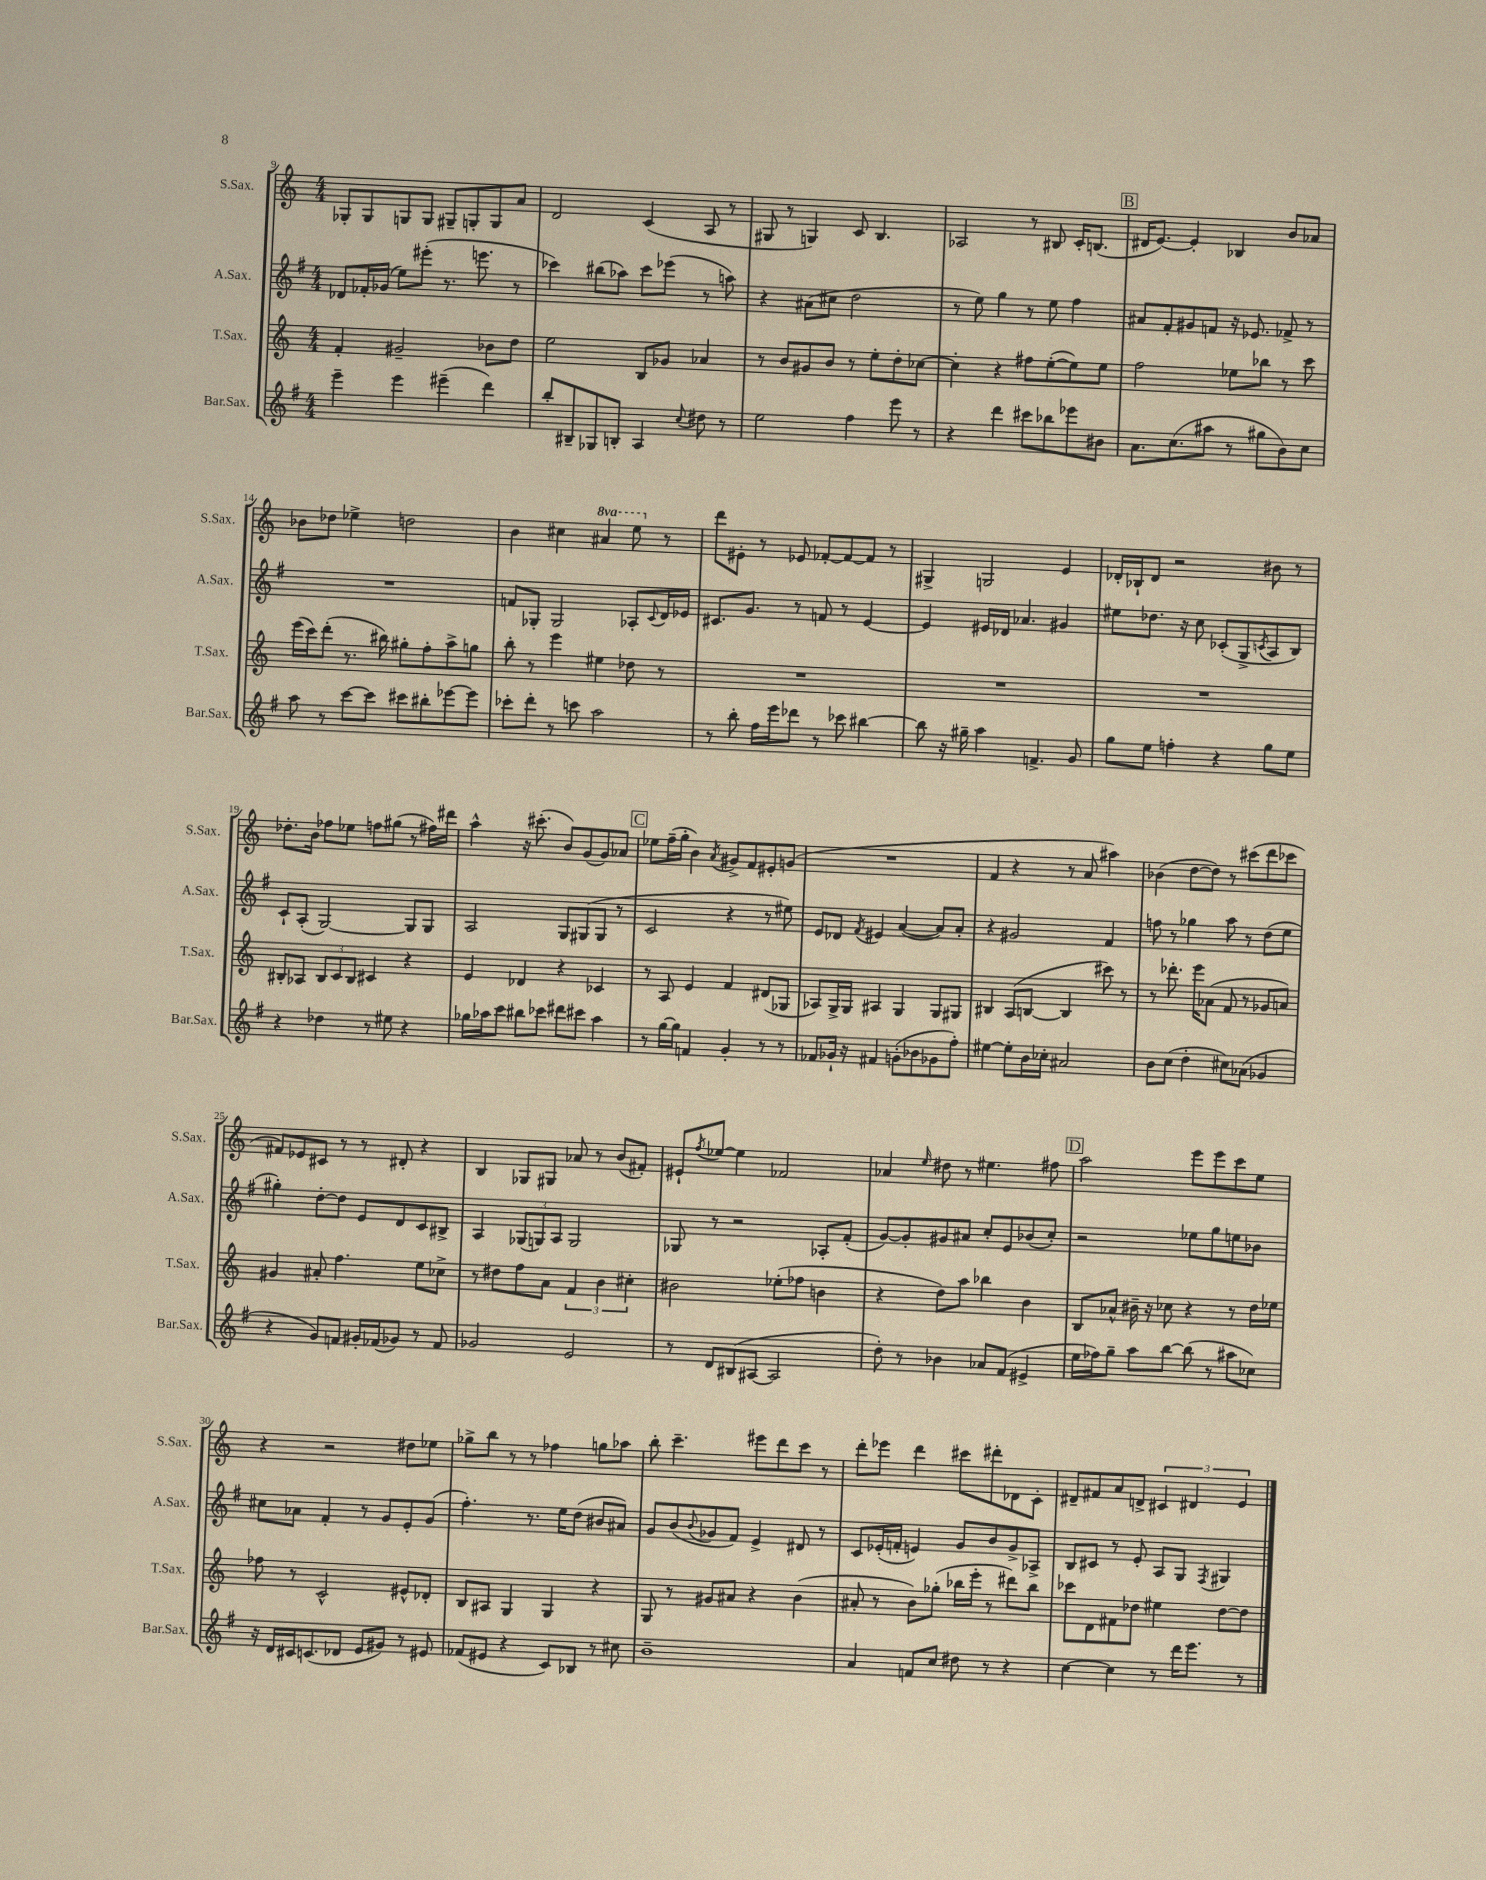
<<
\new StaffGroup <<
\new Staff = "s0" \with { instrumentName = "S.Sax." shortInstrumentName = "S.Sax." } {
    \clef treble \key c \major \numericTimeSignature \time 4/4 \set Staff.ottavationMarkups = #ottavation-simple-ordinals
    ges8-. ges8 g8 g8 gis8-- g8-. g8 a'8 |
    d'2 c'4( a8 r8 |
    gis8 r8 g4) c'8 b4. |
    aes2 r8 bis8 c'16-. b8.( |
    \mark \markup { \box "B" } dis'16 e'8.~) e'4-. bes4 b'8 aes'8 |
    bes'8 des''8 ees''4-> d''2 |
    b'4 cis''4 \ottava #1 ais''4 e'''8 \ottava #0 r8 |
    d'''8 eis'8-. r8 ees'8 fes'8~-. fes'8~ fes'8 r8 |
    gis4-> g2 e'4 |
    des'16-. bes16-! des'8 r2 bis'8 r8 |
    des''8.-. b'16 fes''8 ees''8 f''8 gis''8( r8 fis''16) dis'''16 |
    a''4-^ r16 cis'''8.-.( b'8) g'8( g'8) aes'8 |
    \mark \markup { \box "C" } ees''8 f''16--( g''16-. b'4) \acciaccatura { a'8 } gis'8-> f'8 eis'8-. g'8( |
    R1 |
    f'4 r4 r8 a'8 ais''4) |
    bes'4( d''8~ d''8) r8 cis'''8( d'''8 ces'''8 |
    fis'8) ees'8 cis'8 r8 r8 dis'8-. r4 |
    b4 ges8 gis8 aes'8 r8 b'8( fis'8-.) |
    eis'8-! \acciaccatura { f''8 } ees''8~ ees''4 fes'2 |
    aes'4 \grace { e''16 } dis''8 r8 eis''4. fis''8 |
    \mark \markup { \box "D" } a''2 e'''8 e'''8 c'''8 e''8 |
    r4 r2 dis''8 ees''8 |
    ges''8-> b''8 r8 r8 fes''4 g''8 aes''8 |
    b''8-. c'''4.-- eis'''8 d'''8 c'''8 r8 |
    d'''8-. ees'''8 d'''4 cis'''8 dis'''8-. des'8 c'8-. |
    dis'8-- fis'8 a'8 d'8-> \tuplet 3/2 { cis'4 dis'4 e'4 } \bar "|." |
}
\new Staff = "s1" \with { instrumentName = "A.Sax." shortInstrumentName = "A.Sax." } {
    \clef treble \key g \major \numericTimeSignature \time 4/4
    des'8 fes'16-. ges'16( e''8) eis'''8-.( r8. e'''8. r8 |
    ces'''4) bis''8( aes''8) ces'''8 ees'''8( r8 a''8) |
    r4 ais'8( cis''8 d''2 |
    r8 e''8) g''4 r8 e''8 fis''4 |
    \mark \markup { \box "B" } ais'8 fis'8-. gis'8 f'8 r16 ees'8. fes'8-> r8 |
    R1 |
    f'8 ges8-. ges2 aes8-. \appoggiatura { c'8 } d'16 ees'16 |
    cis'8. g'8. r8 f'8 r8 e'4~ |
    e'4 eis'16 des'16 aes'4. gis'4 |
    eis''8 des''8. r16 c''8 ces'8-.( g8-> \acciaccatura { c'8 } a8 b8) |
    c'8-! a8-.( g2~) g8 g8 |
    a2 g8 gis8( gis8 r8 |
    \mark \markup { \box "C" } c'2 r4 r8 eis''8) |
    e'8 des'8 \acciaccatura { fis'8 } eis'4 a'4~( a'8) a'8-. |
    r4 gis'2 fis'4 |
    f''8 r8 ges''4 a''8 r8 d''8( e''8 |
    gis''4-.) d''8~-. d''8 e'8 d'8 c'8 bis8-> |
    a4 \tuplet 3/2 { ges8( g8) a8 } g2 |
    ges8 r8 r2 aes8-. fis'8-.( |
    g'8~) g'8-. gis'8 ais'8 c''8-. e'8 bes'8( c''8-.) |
    \mark \markup { \box "D" } r2 ees''8 g''8 e''8 bes'8 |
    cis''8 aes'8 fis'4-. r8 g'8 e'8-. g'8( |
    fis''4.-.) r8. e''16 d''8( bis'8 ais'8) |
    g'8 b'8( \appoggiatura { b'8 } ges'8 fis'8) e'4-> dis'8 r8 |
    c'8 ees'16-.( f'16-. e'4) g'8 b'8 g'8-> aes8-> |
    b8 cis'8 r8 e'8-. a8 g8 \acciaccatura { fis8 } gis4 \bar "|." |
}
\new Staff = "s2" \with { instrumentName = "T.Sax." shortInstrumentName = "T.Sax." } {
    \clef treble \key c \major \numericTimeSignature \time 4/4
    f'4-. gis'2-- bes'8 d''8 |
    e''2 b8 ges'8 aes'4 |
    r8 b'8 gis'8 b'8 r8 e''8-. d''8-. ces''8~ |
    ces''4-. r4 fis''8 e''8~-.( e''8) e''8 |
    \mark \markup { \box "B" } f''2 ees''8 bes''8 r8 c'''8 |
    e'''16( c'''16) d'''8-.( r8. bis''16) gis''8-. f''8-. a''8-> g''8 |
    b''8-. r8 e'''4 eis''4 des''8 r8 |
    R1 |
    R1 |
    R1 |
    bis8-. aes8 \tuplet 3/2 { bis8 c'8 bis8 } cis'4 r4 |
    e'4 des'4 r4 ces'4 |
    \mark \markup { \box "C" } r8 a8 e'4 f'4 dis'8( ges8 |
    aes8) g16-> g16 ais4 g4 g8 gis8 |
    bis4 a8( b8~ b4 cis'''8) r8 |
    r8 des'''8.-. e'''16 aes'8( f'8 r8 ges'8 a'8) |
    gis'4 ais'8-. f''4. e''8 ces''8-> |
    r8 dis''8 f''8 a'8 \tuplet 3/2 { f'4 b'4 cis''4-. } |
    bis'2 ees''8-.( fes''8 b'4 |
    r4 d''8) a''8 bes''4 b'4 |
    \mark \markup { \box "D" } b8 aes'8-^ bis'16-- r16 ces''8 r4 r8 d''16 ees''16 |
    fes''8 r8 c'2-^ eis'8-^ des'8-. |
    b8 ais8 g4 g4 r4 |
    g8 r8 gis'8 ais'8 r4 b'4( |
    ais'8-. r8 b'8) ges''8-.( bes''16 e'''16-. r8 dis'''8) bes''8 |
    ces'''8 d'8 fis'8 des''8 eis''4 des''8~ des''8 \bar "|." |
}
\new Staff = "s3" \with { instrumentName = "Bar.Sax." shortInstrumentName = "Bar.Sax." } {
    \clef treble \key g \major \numericTimeSignature \time 4/4
    e'''4-- e'''4 eis'''4--( d'''4) |
    b''8-. bis8-- ges8 b8-. a4 \appoggiatura { c''8 } dis''8 r8 |
    e''2 fis''4 e'''8 r8 |
    r4 d'''4 cis'''8 bes''8 ees'''8 bis'8 |
    \mark \markup { \box "B" } a'8. c''8.( ais''8 r8 gis''8 b'8) c''8 |
    a''8 r8 c'''8~ c'''8 cis'''8 bis''8-. ees'''8~ ees'''8 |
    ces'''8-. d'''8-. r8 c'''8 a''2 |
    r8 b''8-. fis''16 e'''16 des'''8 r8 ces'''8 bis''4~ |
    bis''8 r16 gis''16-- a''4 f'4.-> g'8 |
    g''8 e''8 f''4-. r4 g''8 e''8 |
    r4 des''4 r8 eis''8 r4 |
    ges''16 aes''16 c'''8 bis''8 ces'''8 dis'''8 cis'''8 aes''4 |
    \mark \markup { \box "C" } r8 g''16~ g''16 f'4 g'4-. r8 r8 |
    fes'8 ges'16-! r16 fis'4 g'8-.( bes'8 ges'8 fis''8-.) |
    eis''4~ eis''8-. b'16 ces''16-. ais'2 |
    b'8 c''8( d''4-. cis''8) aes'8( ges'4 |
    r4 g'8) f'8 gis'16-. fes'16( ges'8) r8 fes'8 |
    ges'2 e'2 |
    r8 d'8 bis8( ais8~ ais2 |
    d''8-.) r8 bes'4 aes'8 fis'8( eis'4-> |
    \mark \markup { \box "D" } e''16 fes''16) g''8-- a''8 b''8~ b''8( r8 ais''8 ces''8) |
    r16 d'16 cis'16 c'8.( des'8 e'8 gis'8) r8 eis'8 |
    fes'8( eis'8 r4 c'8) bes8 r8 cis''8 |
    b'1-- |
    a'4 f'8 c''8 dis''8 r8 r4 |
    c''4~ c''4 r8 d'''16 e'''8. r8 \bar "|." |
}
>>
>>
\layout { \context { \Score currentBarNumber = #9 } }
